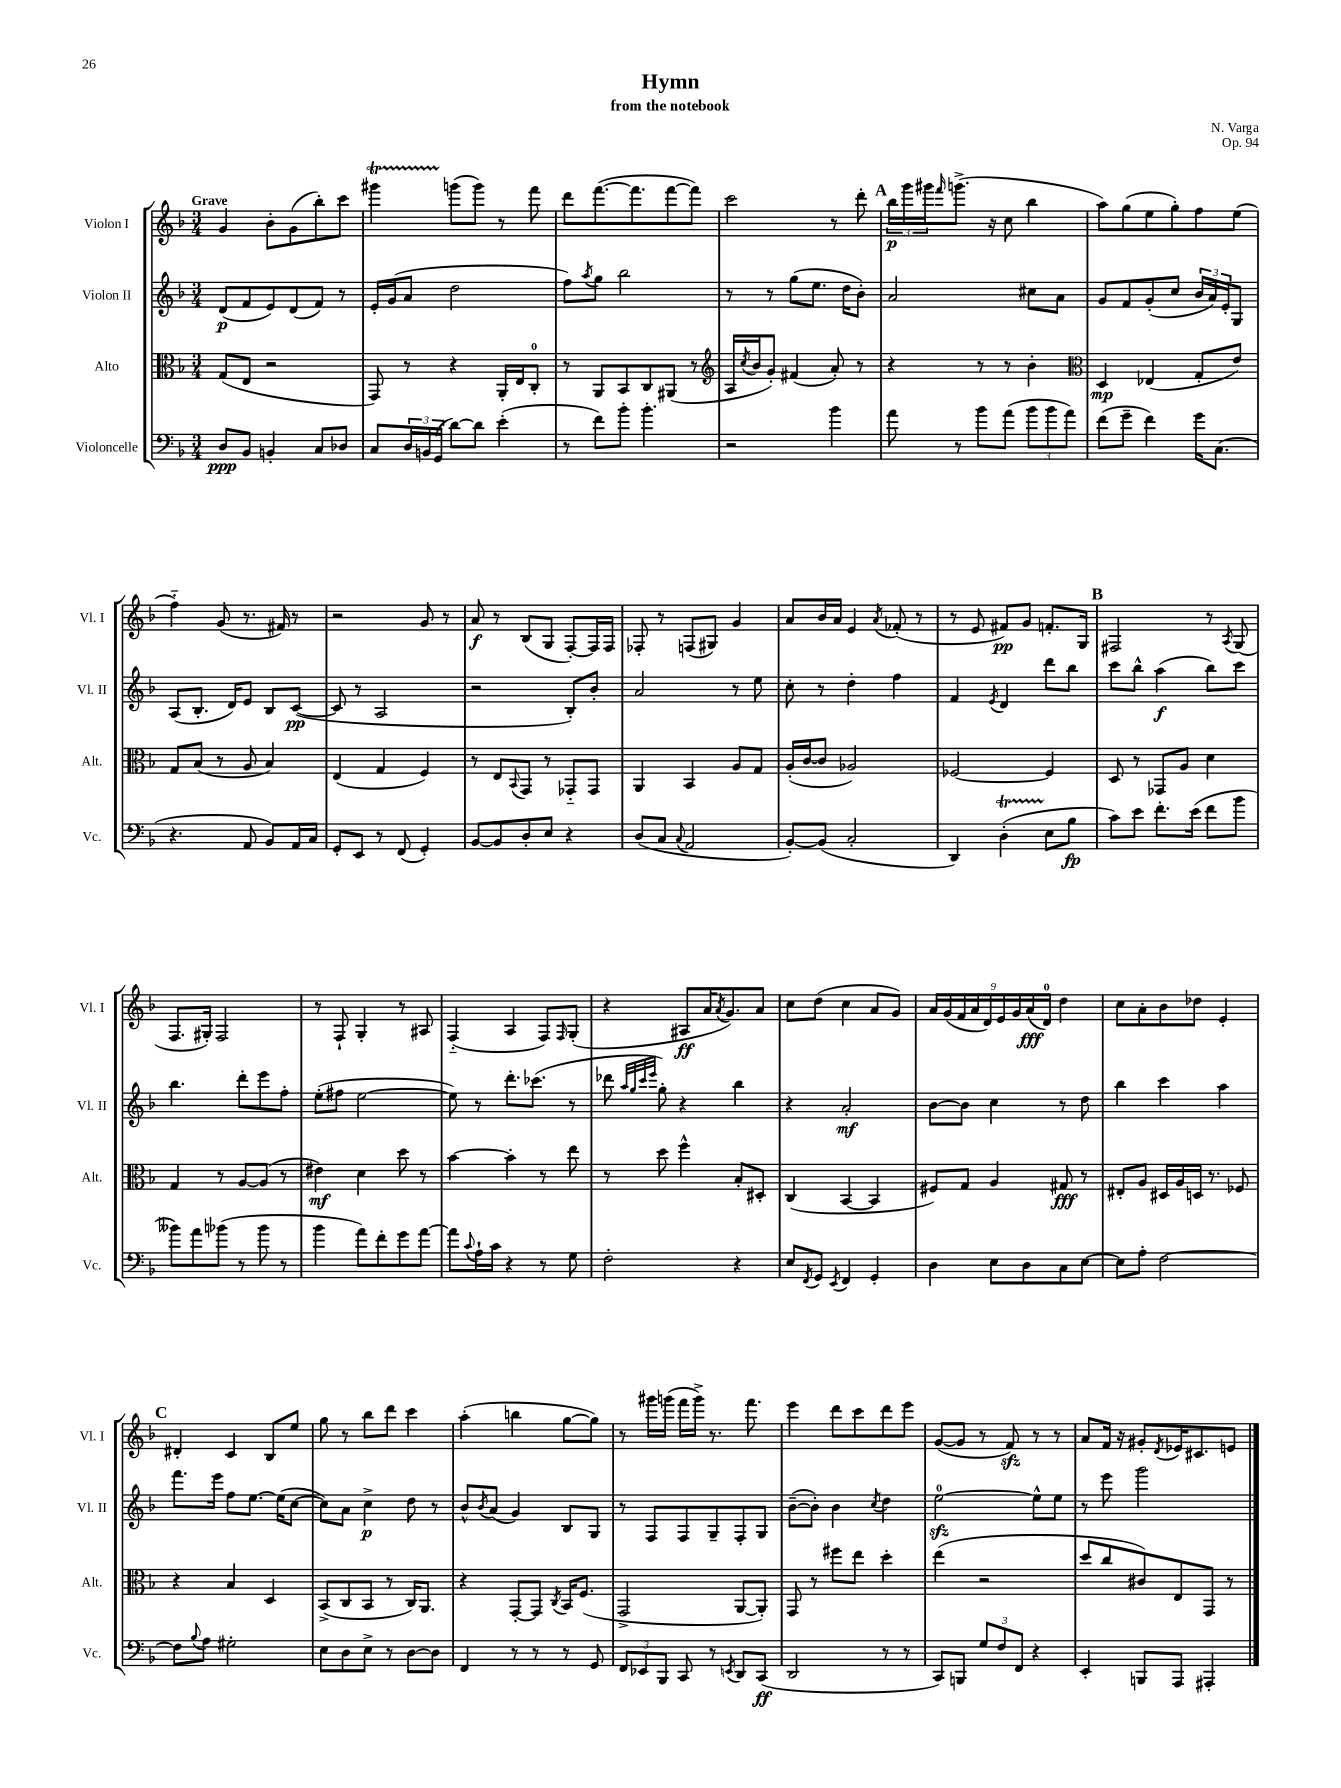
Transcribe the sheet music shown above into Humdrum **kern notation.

**kern	**kern	**kern	**kern
*staff4	*staff3	*staff2	*staff1
*clefF4	*clefC3	*clefG2	*clefG2
*k[b-]	*k[b-]	*k[b-]	*k[b-]
*M3/4	*M3/4	*M3/4	*M3/4
8D	(8G	(8d	4g
8BB-	8E	8f	.
4BB'	2r	8e)	8b-'
.	.	(8d	(8g
8C	.	8f)	8bb-')
8D-	.	8r	8ccc
=	=	=	=
8C	8GG)	16e'	4ggg#
.	.	(16g	.
24D	8r	8a	.
24BB	.	.	.
(24GG	.	.	.
[8d)	4r	2dd	(8ggg
8d]	.	.	8ggg)
(4e'	16AA'	.	8r
.	16E	.	.
.	8C'	.	8fff
=	=	=	=
8r	8r	8ff)	8ddd
.	.	8qaa	.
8f)	8AA	8gg	([8.fff
8b-'	8BB-	2bb-	.
.	.	.	8.fff]
4.b-'	8C	.	.
.	(8AA#	.	[8fff
.	8r	.	8fff])
=	=	=	=
*	*clefG2	*	*
2r	16A	8r	2ccc
.	8qcc	.	.
.	16b-	.	.
.	8g')	8r	.
.	(4f#	(8gg	.
.	.	8.ee	.
4b-	8a')	.	8r
.	.	16dd	.
.	8r	8b-')	8ddd'
=	=	=	=
8a	4r	2a	24bb-
.	.	.	24ggg
.	.	.	24ggg#
.	.	.	16qqfff
8r	.	.	(8.ggg^
8b-	8r	.	.
.	.	.	16r
(8a	8r	.	8cc
12b-	4b-'	8cc#	4bb-
12b-	.	.	.
.	.	8a	.
12a)	.	.	.
=	=	=	=
*	*clefC3	*	*
(8f	4D	8g	8aa)
8g~	.	8f	(8gg
4f)	(4E-	(8g'	8ee
.	.	8cc	8gg')
16g	8G'	24b-	8ff
.	.	24a)	.
(8.C	.	.	.
.	.	24e'	.
.	8e)	8G	(8ee
=	=	=	=
4.r	8G	(8A	4ff'~)
.	(8B-	8.B-'	.
.	8r	.	(8g
.	.	16d)	.
8AA	8A	8e	8.r
8BB-)	4B-)	8B-	.
.	.	.	16f#)
16AA	.	([8c	8r
16C	.	.	.
=	=	=	=
8GG'	(4E	8c]	2r
8EE	.	8r	.
8r	4G	2A	.
(8FF	.	.	.
4GG')	4F)	.	8g
.	.	.	8r
=	=	=	=
[8BB-	8r	2r	8a
8BB-]	8E	.	8r
.	8qqBB-	.	.
8D'	8GG	.	(8B-
8E	8r	.	8G
4r	8GG-'~	8B-')	[8F')
.	8GG-	8b-'	16F]
.	.	.	16F
=	=	=	=
(8D	4AA	2a	8F-'
8C	.	.	8r
8qqC	.	.	.
2AA	4BB-	.	(8F
.	.	.	8G#)
.	8A	8r	4g
.	8G	8ee	.
=	=	=	=
[8BB-')	(16A'	8cc'	8a
.	[16c	.	.
(8BB-]	8c]	8r	16b-
.	.	.	16a
2C'	2A-)	4dd'	4e
.	.	.	8qa
.	.	4ff	(8f-'
.	.	.	8r
=	=	=	=
4DD)	[2F-	4f	8r
.	.	.	8e
.	.	8qe	.
(4D'	.	4d	8f#)
.	.	.	8g
8E	4F-]	8ddd	8.f'
8B-	.	8bb-	.
.	.	.	16G
=	=	=	=
8c)	8D	8ccc	2F#
8e	8r	8bb-^^	.
8.f'	8GG-	(4aa	.
.	8A	.	.
(16e	.	.	.
8f	4d	8bb-)	8r
.	.	.	8qA
8b-	.	8ccc	(8G
=	=	=	=
8b--)	4G	4.bb-	8.F
8a	.	.	.
.	.	.	16G#')
(8b-	8r	.	2F
8r	[8A	8ddd'	.
8b-	(8A]	8eee	.
8r	8r	8ff'	.
=	=	=	=
4b-	4e#)	(8ee'	8r
.	.	8ff#	8F`
8a)	4d	[2ee	4G'
8f'	.	.	.
8g	8dd	.	8r
[8a	8r	.	8A#
=	=	=	=
8a]	[4b-	8ee])	(4F'~
8qqc	.	.	.
16A`	.	8r	.
16c	.	.	.
4r	4b-']	8.ddd'	4A
.	.	(8.ccc-	.
8r	8r	.	8F)
.	.	.	16qqF
8G	8ee	8r	(8G'
=	=	=	=
2F'	8r	8ddd-	4r
.	.	32qqaa	.
.	.	32qqgg	.
.	.	32qqccc	.
.	.	32qqeee	.
.	8dd	8gg')	.
.	4ff^^	4r	8A#
.	.	.	16a
.	.	.	8qa
.	.	.	8.g)
4r	8B-'	4bb-	.
.	8D#'	.	8a
=	=	=	=
8E	(4C	4r	8cc
8qFF	.	.	.
8GG	.	.	(8dd
8qEE	.	.	.
4FF	[4BB-	2a'	4cc
4GG'	4BB-]	.	8a
.	.	.	8g)
=	=	=	=
4D	8F#)	[8b-	18a
.	.	.	(18g
.	.	.	18f
.	8G	8b-]	.
.	.	.	18a
.	.	.	18d)
8E	4A	4cc	.
.	.	.	18e
.	.	.	18g
8D	.	.	.
.	.	.	(18a
.	.	.	18d)
8C	8G#	8r	4dd
[8E	8r	8dd	.
=	=	=	=
8E]	8E#'	4bb-	8cc
8A'	8A	.	8a'
[2F	16D#	4ccc	8b-
.	16A	.	.
.	16D	.	8dd-
.	8.r	.	.
.	.	4aa	4e'
.	8F-	.	.
=	=	=	=
8F]	4r	8.fff	4d#'
8qqB-	.	.	.
8A	.	.	.
.	.	16eee	.
2G#'	4B-	8ff	4c
.	.	[8.ee	.
.	4D	.	8B-
.	.	(16ee]	.
.	.	[8cc	8ee
=	=	=	=
8E	(8BB-^	8cc])	8gg
8D	8C	8a	8r
8E^	8BB-	4cc^	8bb-
8r	8r	.	8ddd
[8D	16C)	8dd	4ccc
.	8.AA	.	.
8D]	.	8r	.
=	=	=	=
4FF	4r	8b-^^	(4aa'
.	.	8qb-	.
.	.	(8a	.
8r	[8GG'	4g)	4bb
8r	8GG]	.	.
.	8qC	.	.
8r	16BB-	8B-	[8gg
.	(8.F	.	.
8GG	.	8G	8gg])
=	=	=	=
12FF	2GG^	8r	8r
12EE-	.	.	.
.	.	8F	16ggg#
12BBB-	.	.	.
.	.	.	(16ggg
8CC	.	8F	16fff
.	.	.	16ggg^)
8r	.	8G~	8.r
8qEE	.	.	.
8DD	[8AA	8F'	.
.	.	.	8.fff
(8CC	8AA'])	8G	.
=	=	=	=
2DD	8GG	([8b-~	4eee
.	8r	8b-'])	.
.	8ff#	4b-	8ddd
.	8ee	.	8ccc
.	.	8qcc	.
8r	4dd'	4dd	8ddd
8r	.	.	8eee
=	=	=	=
8CC)	(4ee	[2ee	([8g
8BBB	.	.	8g]
12G	2r	.	8r
12F	.	.	.
.	.	.	8f)
12FF	.	.	.
4r	.	8ee^^]	8r
.	.	8ee	8r
=	=	=	=
4EE'	8dd	8r	8a
.	8cc	8eee	16f
.	.	.	16r
8BBB	8c#)	2ggg	8g#'
.	.	.	8qd
8AAA	8E	.	16e-
.	.	.	8.c#
4AAA#'	8GG	.	.
.	8r	.	8e
==	==	==	==
*-	*-	*-	*-
